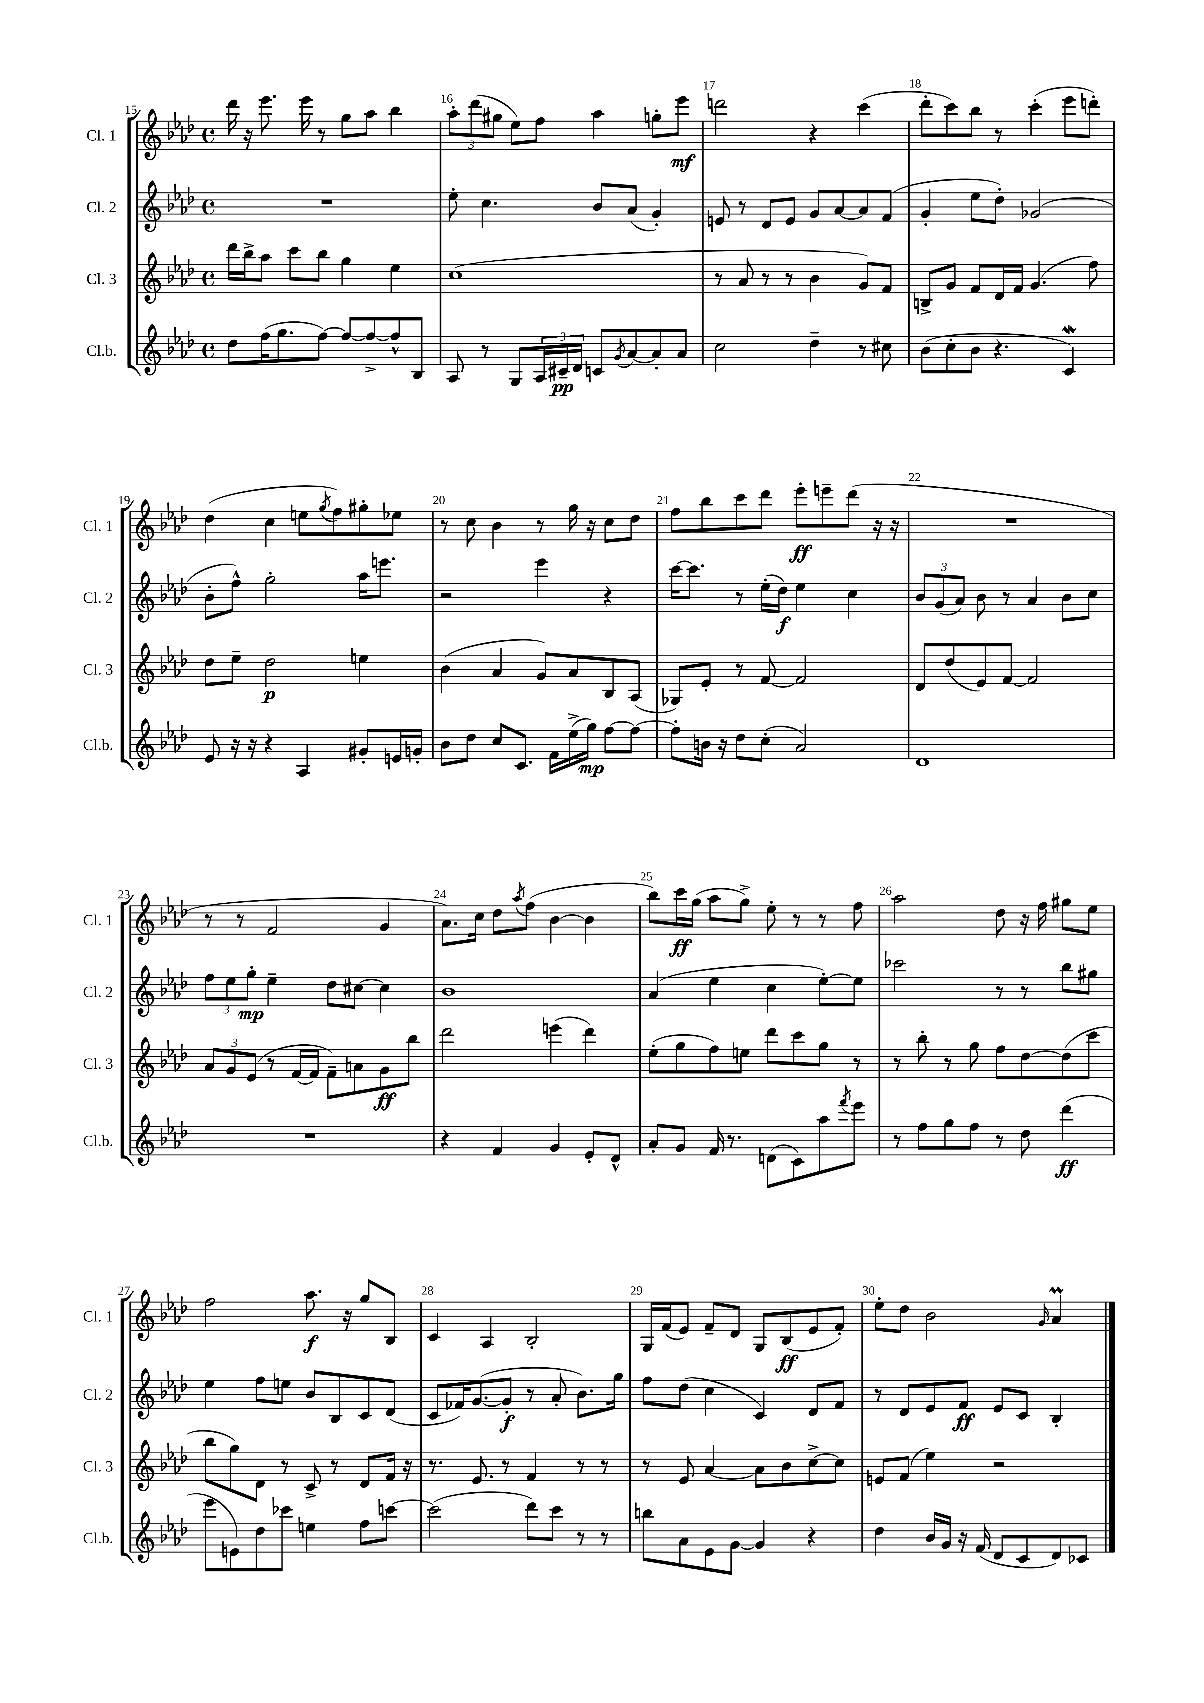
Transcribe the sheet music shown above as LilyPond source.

<<
\new StaffGroup <<
\new Staff = "s0" \with { instrumentName = "Cl. 1" shortInstrumentName = "Cl. 1" } {
    \clef treble \key aes \major \defaultTimeSignature \time 4/4
    des'''16 r16 ees'''8. ees'''16 r8 g''8 aes''8 bes''4 |
    \tuplet 3/2 { aes''8-. des'''8( gis''8 } ees''8) f''8 aes''4 g''8-. ees'''8\mf |
    d'''2 r4 c'''4( |
    des'''8-. c'''8) bes''8 r8 c'''4-.( ees'''8 d'''8-.) |
    des''4( c''4 e''8 \acciaccatura { g''8 } f''8) gis''8-. ees''8 |
    r8 c''8 bes'4 r8 g''16 r16 c''8 des''8 |
    f''8 bes''8 c'''8 des'''8 ees'''8-.\ff e'''8-- des'''8( r16 r16 |
    R1 |
    r8 r8 f'2 g'4 |
    aes'8.) c''16 des''8 \acciaccatura { aes''8 } f''8( bes'4~ bes'4 |
    bes''8) c'''16\ff g''16( aes''8 g''8->) ees''8-. r8 r8 f''8 |
    aes''2 des''8 r16 f''16 gis''8 ees''8 |
    f''2 aes''8.\f r16 g''8 bes8 |
    c'4 aes4 bes2-. |
    g16 f'16( ees'8) f'8-- des'8 g8 bes8\ff( ees'8 f'8-.) |
    ees''8-. des''8 bes'2 \grace { g'16 } aes'4\prall \bar "|." |
}
\new Staff = "s1" \with { instrumentName = "Cl. 2" shortInstrumentName = "Cl. 2" } {
    \clef treble \key aes \major \defaultTimeSignature \time 4/4
    R1 |
    ees''8-. c''4. bes'8 aes'8( g'4-.) |
    e'8 r8 des'8 e'8 g'8 aes'8~ aes'8 f'8( |
    g'4-. ees''8 des''8-.) ges'2( |
    bes'8-. f''8-^) g''2-. aes''16 e'''8. |
    r2 ees'''4 r4 |
    c'''16~ c'''8. r8 ees''16-.( des''16\f) ees''4 c''4 |
    \tuplet 3/2 { bes'8 g'8( aes'8) } bes'8 r8 aes'4 bes'8 c''8 |
    \tuplet 3/2 { f''8 ees''8 g''8-.\mp } ees''4-- des''8 cis''8~ cis''4 |
    bes'1 |
    aes'4( ees''4 c''4 ees''8~-.) ees''8 |
    ces'''2 r8 r8 bes''8 gis''8 |
    ees''4 f''8 e''8 bes'8 bes8 c'8 des'8( |
    c'8 fes'16) g'8.~( g'8-.\f r8 aes'8-. bes'8.) g''16 |
    f''8 des''8( c''4 c'4) des'8 f'8 |
    r8 des'8 ees'8 f'8\ff ees'8 c'8 bes4-. \bar "|." |
}
\new Staff = "s2" \with { instrumentName = "Cl. 3" shortInstrumentName = "Cl. 3" } {
    \clef treble \key aes \major \defaultTimeSignature \time 4/4
    des'''16 bes''16-> aes''8 c'''8 bes''8 g''4 ees''4 |
    c''1( |
    r8 aes'8 r8 r8 bes'4 g'8) f'8 |
    b8-> g'8 f'8 des'16 f'16 g'4.( f''8) |
    des''8 ees''8-- des''2\p e''4 |
    bes'4( aes'4 g'8) aes'8 bes8 aes8( |
    ges8) ees'8-. r8 f'8~ f'2 |
    des'8 des''8( ees'8) f'8~ f'2 |
    \tuplet 3/2 { aes'8 g'8 ees'8( } r8 f'16~ f'16 f'8--) a'8 g'8\ff bes''8 |
    des'''2 e'''4( des'''4) |
    ees''8-.( g''8 f''8) e''8 des'''8 c'''8 g''8 r8 |
    r8 bes''8-. r8 g''8 f''8 des''8~ des''8( c'''8 |
    bes''8 g''8) des'8 r8 c'8-> r8 des'8 f'16 r16 |
    r8. ees'8. r8 f'4 r8 r8 |
    r8 ees'8 aes'4~ aes'8 bes'8 c''8~-> c''8 |
    e'8 f'8( ees''4) r2 \bar "|." |
}
\new Staff = "s3" \with { instrumentName = "Cl.b." shortInstrumentName = "Cl.b." } {
    \clef treble \key aes \major \defaultTimeSignature \time 4/4
    des''8 f''16( g''8. f''8~) f''8~ f''8~-> f''8-^ bes8 |
    aes8 r8 g8 \tuplet 3/2 { aes16 cis'16--\pp des'16 } c'8 \acciaccatura { g'8 } aes'8~ aes'8-. aes'8 |
    c''2 des''4-- r8 cis''8 |
    bes'8( c''8-. bes'8 r4. c'4\mordent) |
    ees'8 r16 r16 r4 aes4 gis'8-. e'16 g'16-. |
    bes'8 des''8 c''8 c'8. f'16 ees''16->( g''16\mp) f''8~ f''8~ |
    f''8-. b'16 r16 des''8 c''8-.( aes'2) |
    des'1 |
    R1 |
    r4 f'4 g'4 ees'8-. des'8-^ |
    aes'8-. g'8 f'16 r8. d'8( c'8) aes''8 \acciaccatura { f'''8 } ees'''8 |
    r8 f''8 g''8 f''8 r8 des''8 des'''4\ff( |
    ees'''8 e'8) des''8 ces'''8 e''4 f''8 c'''8~ |
    c'''2( des'''8) c'''8 r8 r8 |
    b''8 aes'8 ees'8 g'8~ g'4 r4 |
    des''4 bes'16 g'16 r16 f'16( des'8 c'8 des'8) ces'8 \bar "|." |
}
>>
>>
\layout { \context { \Score currentBarNumber = #15 \override BarNumber.break-visibility = ##(#f #t #t) barNumberVisibility = #all-bar-numbers-visible } }
